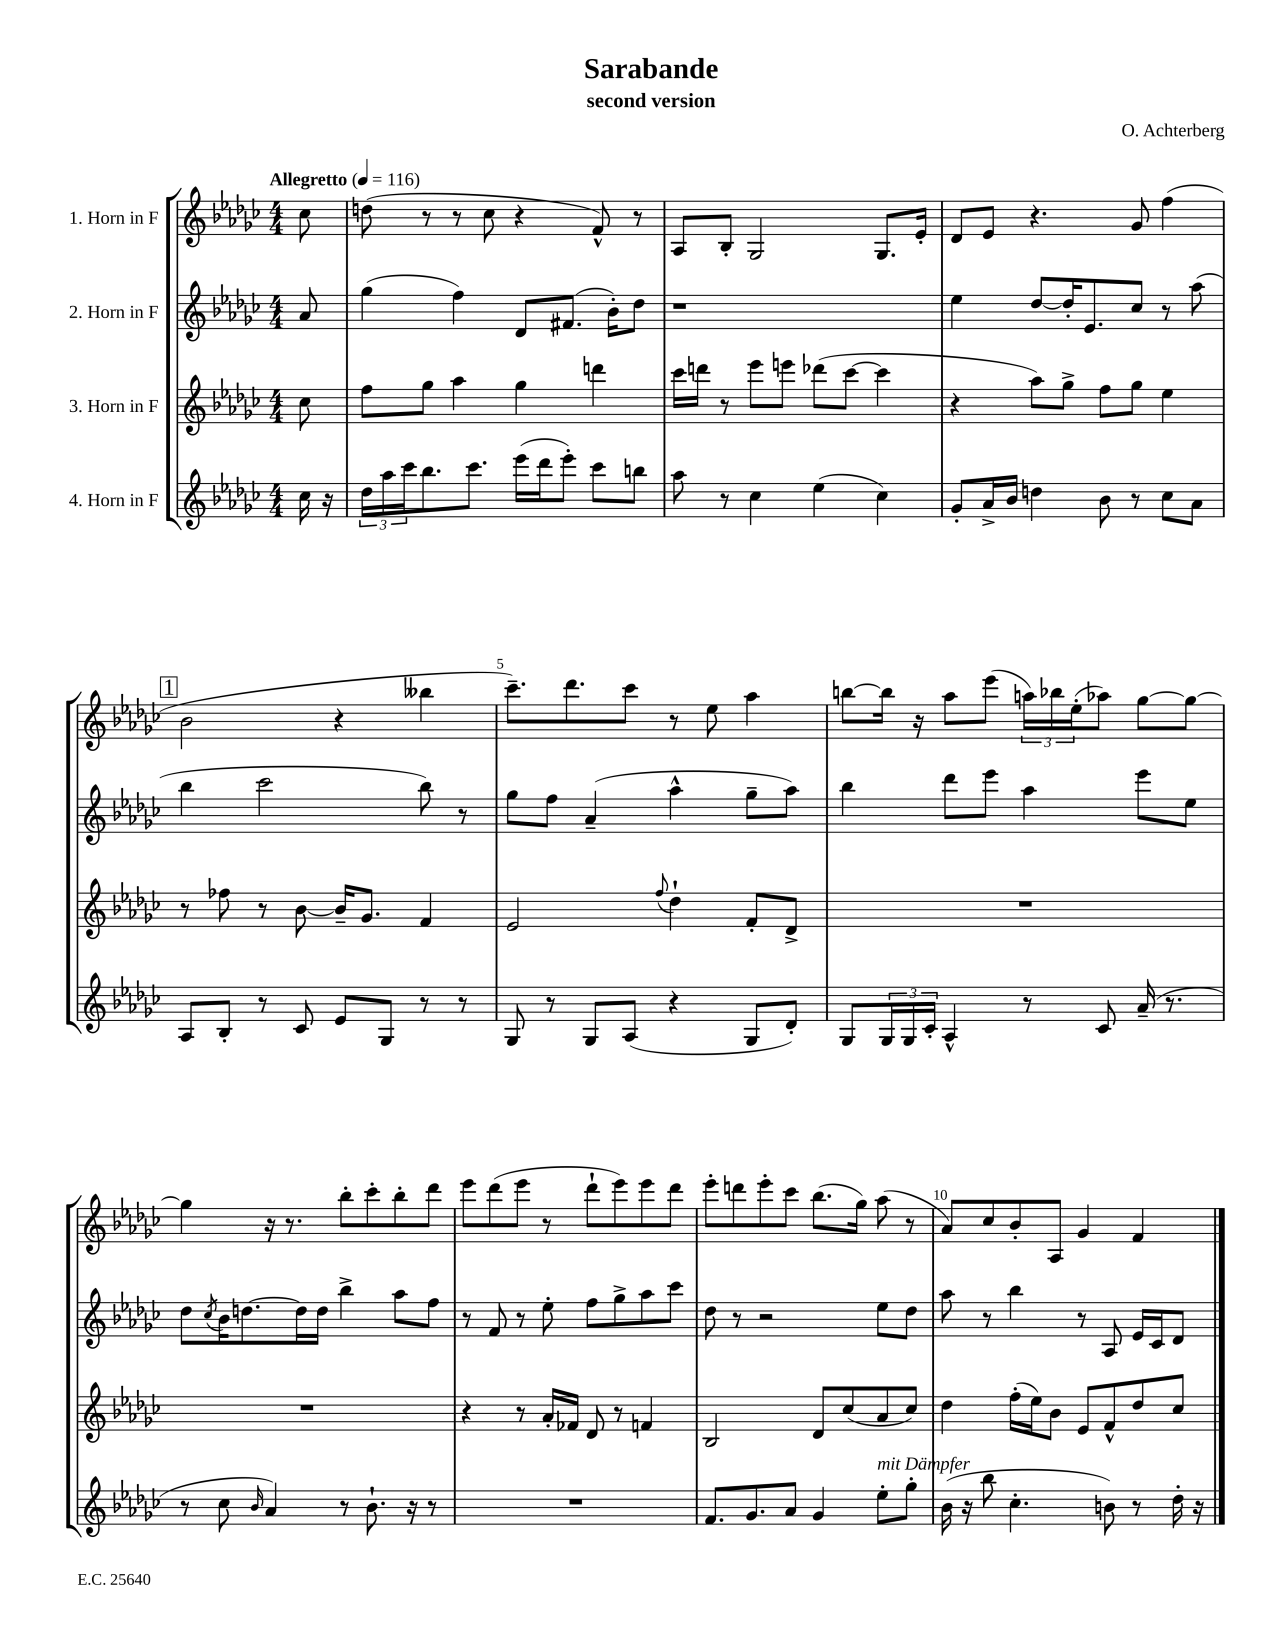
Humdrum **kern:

**kern	**kern	**kern	**kern
*part4	*part3	*part2	*part1
*staff4	*staff3	*staff2	*staff1
*I"4. Horn in F	*I"3. Horn in F	*I"2. Horn in F	*I"1. Horn in F
*clefG2	*clefG2	*clefG2	*clefG2
*k[b-e-a-d-g-c-]	*k[b-e-a-d-g-c-]	*k[b-e-a-d-g-c-]	*k[b-e-a-d-g-c-]
*M4/4	*M4/4	*M4/4	*M4/4
*MM116	*MM116	*MM116	*MM116
=	=	=	=
!	!	!	!LO:TX:a:B:t=Allegretto
16cc-\	8cc-\	8a-/	8cc-\
16r	.	.	.
=1	=1	=1	=1
24dd-\LL	8ff\L	(4gg-\	(8ddn\
24aa-\	.	.	.
24ccc-\J	.	.	.
8.bb-\	8gg-\J	.	8r
.	4aa-\	4ff\)	8r
8.ccc-\J	.	.	.
.	.	.	8cc-\
(16eee-\LL	4gg-\	8d-/L	4r
16ddd-\J	.	.	.
8eee-'\J)	.	(8.f#X/J	.
8ccc-\L	4dddn\	.	8f^^/)
.	.	16b-'\KL)	.
8bbn\J	.	8dd-\J	8r
=2	=2	=2	=2
8aa-\	16ccc-\LL	1r	8A-/L
.	16dddn\JJ	.	.
8r	8r	.	8B-'/J
4cc-\	8eee-\L	.	2G-/
.	8eeen\J	.	.
(4ee-\	(8ddd-X\L	.	.
.	[8ccc-\J	.	.
4cc-\)	4ccc-\]	.	8.G-/L
.	.	.	16e-'/Jk
=3	=3	=3	=3
8g-'/L	4r	4ee-\	8d-/L
16a-^/L	.	.	8e-/J
16b-/JJ	.	.	.
4ddn\	8aa-\L)	[8dd-/L	4.r
.	8gg-^\J	16dd-'/K]	.
.	.	8.e-/	.
8b-\	8ff\L	.	.
8r	8gg-\J	8cc-/J	8g-/
8cc-\L	4ee-\	8r	(4ff\
8a-\J	.	(8aa-\	.
!!LO:LB:g=z
!!LO:REH:place=s1:t=1
=4	=4	=4	=4
8A-/L	8r	4bb-\	2b-\
8B-'/J	8ff-X\	.	.
8r	8r	2ccc-\	.
8c-/	[8b-\	.	.
8e-/L	16b-~/KL]	.	4r
.	8.g-/J	.	.
8G-/J	.	.	.
8r	4f/	8bb-\)	4bb--X\
8r	.	8r	.
=5	=5	=5	=5
8G-/	2e-/	8gg-\L	8.ccc-~\L)
8r	.	8ff\J	.
.	.	.	8.ddd-\
8G-/L	.	(4a-~/	.
(8A-/J	.	.	8ccc-\J
.	8qqff/	.	.
4r	4dd-`\	4aa-^^\	8r
.	.	.	8ee-\
8G-/L	8f'/L	8gg-~\L	4aa-\
8d-'/J)	8d-^/J	8aa-\J)	.
=6	=6	=6	=6
8G-/L	1r	4bb-\	[8bbn\L
24G-/L	.	.	16bb\Jk]
24G-/	.	.	.
.	.	.	16r
24c-'/JJ	.	.	.
4A-^^/	.	8ddd-\L	8aa-\L
.	.	8eee-\J	(8eee-\J
8r	.	4aa-\	24aan\LL)
.	.	.	24bb-X\
.	.	.	(24ee-'\J
8c-/	.	.	8aa-X\J)
(16a-~/	.	8eee-\L	[8gg-\L
8.r	.	.	.
.	.	8ee-\J	8gg-\J_
!!LO:LB:g=z
=7	=7	=7	=7
8r	1r	8dd-\L	4gg-\]
.	.	8qcc-/	.
8cc-\	.	16b-\K	.
.	.	[8.ddn\	.
16qqb-/	.	.	.
4a-/)	.	.	16r
.	.	.	8.r
.	.	16dd\L]	.
.	.	16dd\JJ	.
8r	.	4bb-^\	8bb-'\L
8.b-`\	.	.	8ccc-'\
.	.	8aa-\L	8bb-'\
16r	.	.	.
8r	.	8ff\J	8ddd-\J
=8	=8	=8	=8
1r	4r	8r	8eee-\L
.	.	8f/	(8ddd-\
.	8r	8r	8eee-\J
.	16a-'/LL	8ee-'\	8r
.	16f-X/JJ	.	.
.	8d-/	8ff\L	8ddd-`\L
.	8r	8gg-^\	8eee-\)
.	4fn/	8aa-\	8eee-\
.	.	8ccc-\J	8ddd-\J
=9	=9	=9	=9
8.f/L	2B-/	8dd-\	8eee-'\L
.	.	8r	8dddn\
8.g-/	.	.	.
.	.	2r	8eee-'\
8a-/J	.	.	8ccc-\J
4g-/	8d-/L	.	(8.bb-\L
.	(8cc-/	.	.
.	.	.	16gg-\Jk)
!LO:TX:a:i:t=mit Dämpfer	!	!	!
8ee-'\L	8a-/	8ee-\L	(8aa-\
8gg-'\J	8cc-/J)	8dd-\J	8r
=10	=10	=10	=10
(16b-\	4dd-\	8aa-\	8a-/L)
16r	.	.	.
8bb-\	.	8r	8cc-/
4.cc-'\	(16ff'\LL	4bb-\	8b-'/
.	16ee-\J)	.	.
.	8b-\J	.	8A-/J
.	8e-/L	8r	4g-/
8bn\)	8f^^/	8A-/	.
8r	8dd-/	16e-/LL	4f/
.	.	16c-/J	.
16dd-'\	8cc-/J	8d-/J	.
16r	.	.	.
==	==	==	==
*-	*-	*-	*-
